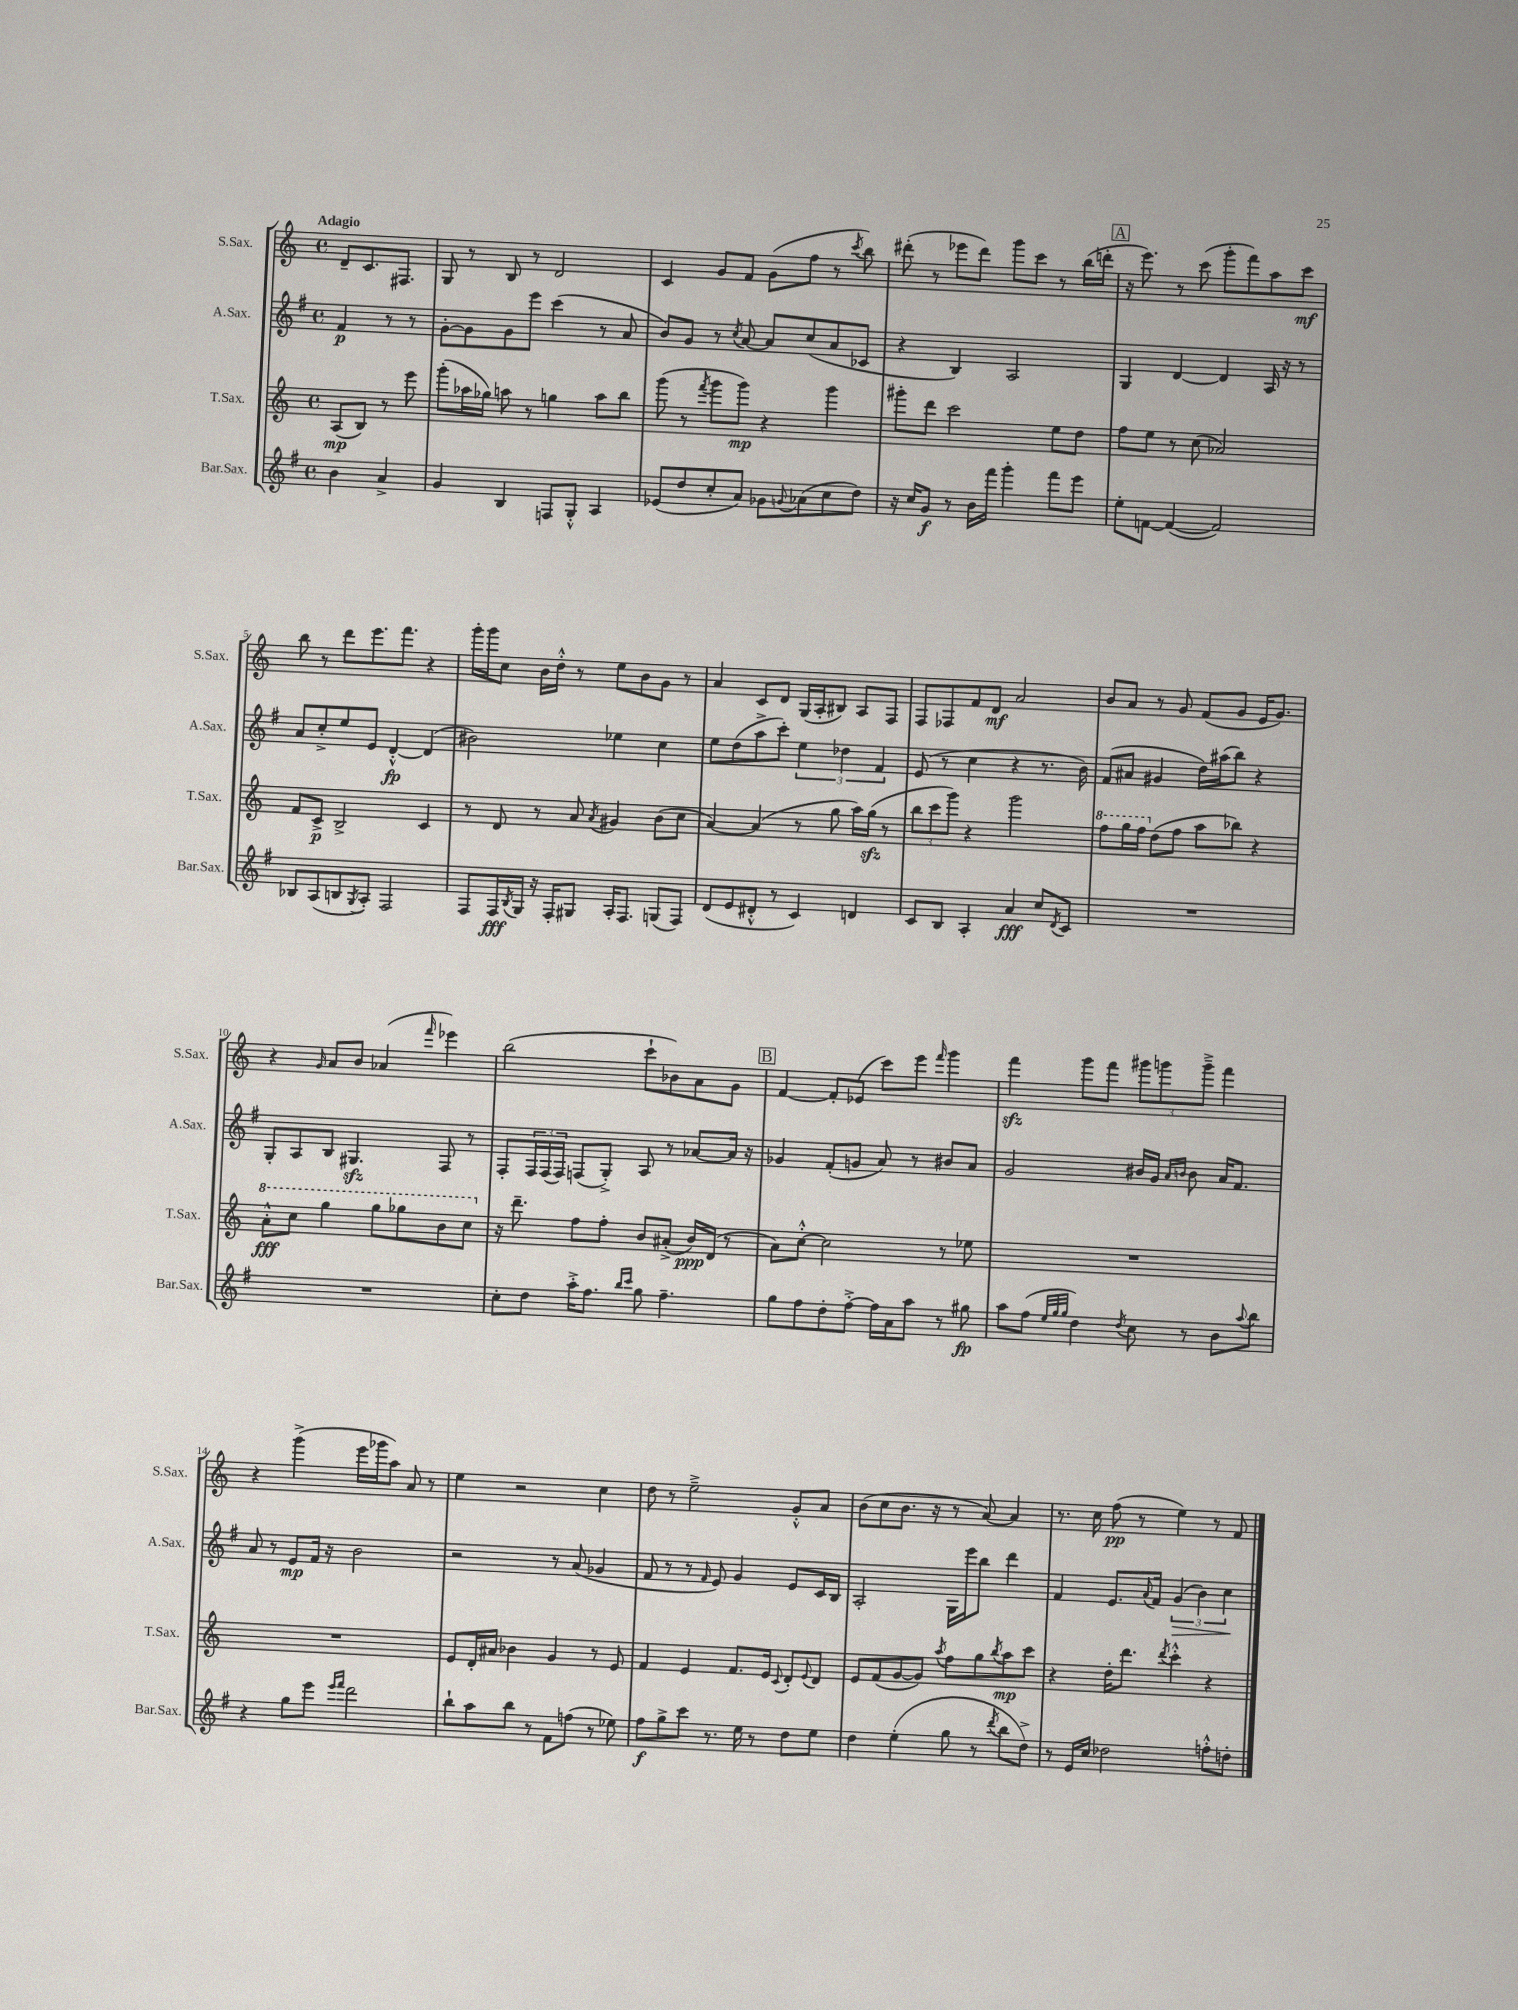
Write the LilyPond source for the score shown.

<<
\new StaffGroup <<
\new Staff = "s0" \with { instrumentName = "S.Sax." shortInstrumentName = "S.Sax." } {
    \clef treble \key c \major \defaultTimeSignature \time 4/4 \partial 2 \tempo "Adagio"
    d'8-- c'8. fis8. |
    g8 r8 b8 r8 d'2 |
    c'4 g'8 f'8 g'8( f''8 r8 \acciaccatura { c'''8 } b''8) |
    dis'''8-.( r8 ees'''8 dis'''8) g'''8 c'''8 r8 b''16( d'''16-. |
    \mark \markup { \box "A" } r16 e'''8.) r8 c'''8( g'''8-. f'''8) a''8 c'''8\mf |
    b''8 r8 d'''8 e'''8. f'''8. r4 |
    g'''16-. g'''16 c''8 b'16 d''16-.-^ r8 e''8 b'8 g'8 r8 |
    a'4 c'8 d'8 g16( a16-. bis8) a8 f8 |
    f8 fes8 f'8 d'8\mf a'2 |
    b'8 a'8 r8 g'8 f'8( g'8 e'16 g'8.) |
    r4 \grace { g'16 } a'8 b'8 aes'4( \grace { f'''16 } ees'''4) |
    b''2( c'''8-! bes'8) a'8 g'8 |
    \mark \markup { \box "B" } f'4~ f'8-. ees'8( c'''8) e'''8 \grace { f'''16 } g'''4 |
    f'''4\sfz g'''8 f'''8 \tuplet 3/2 { gis'''8 g'''8 g'''8---> } f'''4 |
    r4 g'''4->( e'''16 ges'''16 a''8) a'8 r8 |
    e''4 r2 c''4 |
    d''8 r8 e''2---> g'8-.-^ a'8 |
    b'8( c''8 b'8. r16 r8 a'8~) a'4 |
    r8. c''16 f''8\pp( r8 e''4) r8 f'8 \bar "|." |
}
\new Staff = "s1" \with { instrumentName = "A.Sax." shortInstrumentName = "A.Sax." } {
    \clef treble \key g \major \defaultTimeSignature \time 4/4 \partial 2
    fis'4\p r8 r8 |
    g'8~-. g'8 g'8 e'''8 c'''4( r8 a'8 |
    b'8) g'8 r8 \acciaccatura { c''8 } a'8~ a'8 c''8( a'8 ces'8 |
    r4 b4) a2 |
    \mark \markup { \box "A" } g4 d'4~ d'4 a16 r16 r8 |
    a'8 c''8-.-> e''8 e'8 d'4~-.-^\fp d'4( |
    bis'2) ees''4 c''4 |
    e''8 d''8( a''8-> c'''8-.) \tuplet 3/2 { e''4 des''4 fis'4 } |
    e'8( r8 c''4 r4 r8. b'16) |
    fis'8( ais'8 gis'4 d''16) ais''16( b''8) r4 |
    g8-. a8 b8 gis4.\sfz fis8 r8 |
    fis8-. \tuplet 3/2 { fis16 fis16( fis16) } f8( g8-.->) a8 r8 aes'8~ aes'16 r16 |
    \mark \markup { \box "B" } ges'4 fis'8-.( g'8 a'8) r8 bis'8 a'8 |
    g'2 bis'16 g'16 \grace { a'16 b'16 } b'8 a'16 fis'8. |
    a'8 r8 e'8\mp fis'16 r16 b'2 |
    r2 r8 a'8( ges'4 |
    fis'8 r8 r8 \grace { fis'16 } e'8) g'4 e'8 c'16 b16 |
    a2-. g16 e'''16 b''8 d'''4 |
    fis'4 e'8. \appoggiatura { a'8 } fis'16 \tuplet 3/2 { g'4\>( b'4) c''4\! } \bar "|." |
}
\new Staff = "s2" \with { instrumentName = "T.Sax." shortInstrumentName = "T.Sax." } {
    \clef treble \key c \major \defaultTimeSignature \time 4/4 \partial 2
    a8\mp( b8) r8 e'''8 |
    g'''8-.( aes''16 ges''16) a''8 r8 g''4 a''8 b''8 |
    g'''8( r8 \acciaccatura { f'''8 } g'''8 g'''8\mp) r4 g'''4 |
    gis'''8-. d'''8 c'''2 e''8 d''8 |
    \mark \markup { \box "A" } f''8 e''8 r8 c''8( aes'2) |
    f'8 c'8->\p b2-> c'4 |
    r8 d'8 r8 a'8 \acciaccatura { a'8 } gis'4 b'8( c''8 |
    a'4~) a'4( r8 g''8 a''16) g''16\sfz( r8 |
    \tuplet 3/2 { b''8 c'''8 g'''8) } r4 g'''2 |
    \ottava #1 f'''8 g'''16 f'''16 \ottava #0 d''8( f''8 a''8 bes''8) r4 |
    \ottava #1 a''8-.-^\fff c'''8 g'''4 g'''8 ges'''8 b''8 c'''8 \ottava #0 |
    r16 d'''8.-- f''8 f''8-. b'8 ais'8-.->( b'16\ppp) d'16( r8 |
    \mark \markup { \box "B" } a'8) c''8~-.-^ c''2 r8 ees''8 |
    R1 |
    R1 |
    e'8 d'16-. ais'16 bes'4 g'4 r8 e'8 |
    f'4 e'4 f'8. e'16 \appoggiatura { c'8 } d'8-. \appoggiatura { e'8 } d'8 |
    e'8 f'8( g'8~ g'8) \acciaccatura { a''8 } f''8 g''8 \acciaccatura { b''8 } a''8\mp c'''8 |
    r4 d''16-. d'''8. \acciaccatura { d'''8 } c'''4-.-^ r4 \bar "|." |
}
\new Staff = "s3" \with { instrumentName = "Bar.Sax." shortInstrumentName = "Bar.Sax." } {
    \clef treble \key g \major \defaultTimeSignature \time 4/4 \partial 2
    b'4 a'4-> |
    g'4 b4 f8 g8-.-^ a4 |
    ees'8( d''8 c''8-. a'8) ges'8 \appoggiatura { g'8 } aes'8( c''8 d''8) |
    r16 c''16 g'8\f r8 b'16 fis'''16 g'''4-. fis'''8 e'''8 |
    \mark \markup { \box "A" } e''8-. f'8~ f'4~( f'2) |
    bes8 a8( b8 \acciaccatura { g8 } a8-.) fis2 |
    fis8 fis16\fff \acciaccatura { b8 } g16 r16 fis16-. gis8 a16-. fis8. g8( fis8) |
    d'8( e'8 dis'8-.-^ r8 c'4) d'4 |
    c'8 b8 a4-. a'4\fff c''8 \acciaccatura { d'8 } c'8 |
    R1 |
    R1 |
    c''8-. d''8 a''16-.-> fis''8. \grace { b''16 c'''16 } g''8 fis''4.-- |
    \mark \markup { \box "B" } g''8 fis''8 d''8-. fis''8~-.-> fis''16 a'16 a''8 r8 gis''8\fp |
    a''8 fis''8( \grace { e''32 g''32 g''32 } d''4) \acciaccatura { d''8 } c''8 r8 b'8 \appoggiatura { a''8 } b''8 |
    r4 g''8 e'''8 \grace { e'''16 fis'''16 } d'''2 |
    b''8-! a''8 b''8 r8 fis'8 f''8( r8 ees''8) |
    fis''8\f g''8-> c'''8 r8. e''16 r8 d''8 e''8 |
    d''4 e''4-.( g''8 r8 \acciaccatura { d'''8 } b''8 d''8->) |
    r8 e'16 c''16 des''2 f''8-.-^ d''8-. \bar "|." |
}
>>
>>
